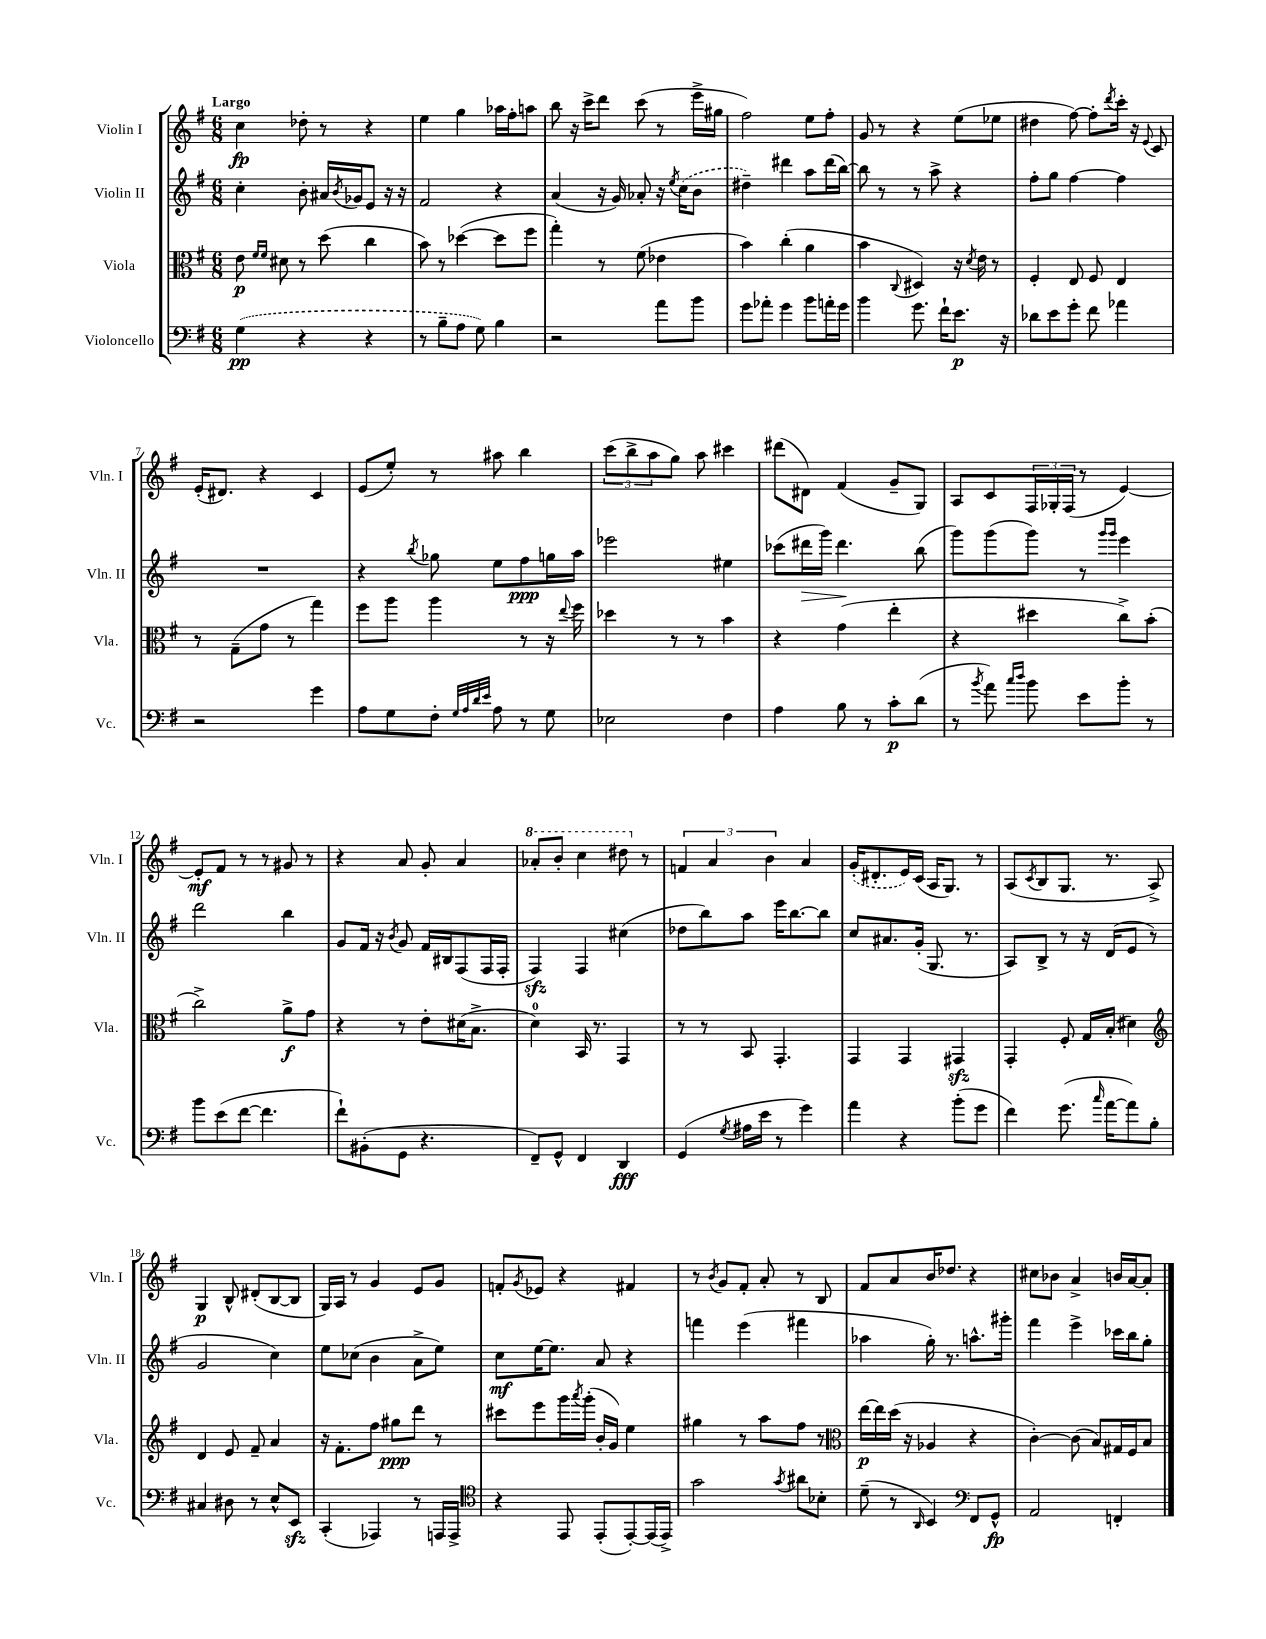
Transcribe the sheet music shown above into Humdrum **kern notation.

**kern	**dynam	**kern	**dynam	**kern	**dynam	**kern	**dynam
*part4	*part4	*part3	*part3	*part2	*part2	*part1	*part1
*staff4	*staff4	*staff3	*staff3	*staff2	*staff2	*staff1	*staff1
*I"Violoncello	*	*I"Viola	*	*I"Violin II	*	*I"Violin I	*
*I'Vc.	*	*I'Vla.	*	*I'Vln. II	*	*I'Vln. I	*
*clefF4	*	*clefC3	*	*clefG2	*	*clefG2	*
*k[f#]	*	*k[f#]	*	*k[f#]	*	*k[f#]	*
*M6/8	*	*M6/8	*	*M6/8	*	*M6/8	*
=1	=1	=1	=1	=1	=1	=1	=1
!	!	!	!	!	!	!LO:TX:a:B:t=Largo	!
(4G\	pp	8e\	p	4cc'\	.	4cc\	fp
.	.	16qqf#/LL	.	.	.	.	.
.	.	16qqf#/JJ	.	.	.	.	.
.	.	8d#X\	.	.	.	.	.
4r	.	8r	.	8b'\	.	8dd-X'\	.
.	.	(8dd\	.	16a#X/LL	.	8r	.
.	.	.	.	8qb/	.	.	.
.	.	.	.	16g-X/J	.	.	.
4r	.	4cc\	.	8e/J	.	4r	.
.	.	.	.	16r	.	.	.
.	.	.	.	16r	.	.	.
=2	=2	=2	=2	=2	=2	=2	=2
8r	.	8b\)	.	2f#/	.	4ee\	.
8B~\L	.	8r	.	.	.	.	.
8A\J	.	([4dd-X\	.	.	.	4gg\	.
8G\)	.	.	.	.	.	.	.
4B\	.	8dd-\L]	.	4r	.	16aa-X\LL	.
.	.	.	.	.	.	16ff#'\J	.
.	.	8ff#\J	.	.	.	8aan\J	.
=3	=3	=3	=3	=3	=3	=3	=3
2r	.	4gg'\)	.	(4a/	.	8bb\	.
.	.	.	.	.	.	16r	.
.	.	.	.	.	.	16ccc^\KL	.
.	.	8r	.	16r	.	8ddd\J	.
.	.	.	.	16g/)	.	.	.
.	.	(8f#\	.	8a-X'/	.	(8ccc\	.
8a\L	.	4e-X\	.	16r	.	8r	.
.	.	.	.	8qee/	.	.	.
.	.	.	.	(16cc\KL	.	.	.
8b\J	.	.	.	8b\J	.	16eee^\LL	.
.	.	.	.	.	.	16gg#X\JJ	.
=4	=4	=4	=4	=4	=4	=4	=4
8g\L	.	4b\)	.	4dd#X~\)	.	2ff#\)	.
8a-X'\J	.	.	.	.	.	.	.
4g\	.	(4cc'\	.	4ddd#X\	.	.	.
8b\L	.	4a\	.	8aa\L	.	8ee\L	.
16an'\L	.	.	.	(16ddd#\L	.	8ff#'\J	.
16g\JJ	.	.	.	[16bb\JJ)	.	.	.
=5	=5	=5	=5	=5	=5	=5	=5
4b\	.	4b\	.	8bb\]	.	8g/	.
.	.	.	.	8r	.	8r	.
.	.	8qqC/	.	.	.	.	.
8.g\	.	4D#X/)	.	8r	.	4r	.
.	.	.	.	8aa^\	.	.	.
16f#`\KL	.	.	.	.	.	.	.
8.e\J	p	16r	.	4r	.	(8ee\L	.
.	.	8qd/	.	.	.	.	.
.	.	16e\	.	.	.	.	.
.	.	8r	.	.	.	8ee-X\J	.
16r	.	.	.	.	.	.	.
=6	=6	=6	=6	=6	=6	=6	=6
8d-X\L	.	4F#'/	.	8ff#'\L	.	4dd#X\	.
8e\	.	.	.	8gg\J	.	.	.
8g'\J	.	8E/	.	[4ff#\	.	[8ff#\)	.
8f#\	.	8F#/	.	.	.	8ff#'\L]	.
.	.	.	.	.	.	8qddd/	.
4a-X\	.	4E/	.	4ff#\]	.	16ccc'\Jk	.
.	.	.	.	.	.	16r	.
.	.	.	.	.	.	8qqe/	.
.	.	.	.	.	.	8c/	.
!!LO:LB:g=z
=7	=7	=7	=7	=7	=7	=7	=7
2r	.	8r	.	2.r	.	(16e'/KL	.
.	.	.	.	.	.	8.d#X/J)	.
.	.	(8G~\L	.	.	.	.	.
.	.	8g\J	.	.	.	4r	.
.	.	8r	.	.	.	.	.
4g\	.	4gg\)	.	.	.	4c/	.
=8	=8	=8	=8	=8	=8	=8	=8
8A\L	.	8ff#\L	.	4r	.	(8e/L	.
8G\	.	8aa\J	.	.	.	8ee'/J)	.
.	.	.	.	8qbb/	.	.	.
8F#'\J	.	4aa\	.	8gg-X\	.	8r	.
32qqG/LLL	.	.	.	.	.	.	.
32qqA/	.	.	.	.	.	.	.
32qqd/	.	.	.	.	.	.	.
32qqe/JJJ	.	.	.	.	.	.	.
8A\	.	.	.	8ee\L	.	8aa#X\	.
8r	.	8r	.	8ff#\	ppp	4bb\	.
8G\	.	16r	.	16ggn\L	.	.	.
.	.	8qqee/	.	.	.	.	.
.	.	16ff#\	.	16aa\JJ	.	.	.
=9	=9	=9	=9	=9	=9	=9	=9
2E-X\	.	4dd-X\	.	2eee-X\	.	(12ccc\L	.
.	.	.	.	.	.	12bb^\	.
.	.	.	.	.	.	12aa\	.
.	.	8r	.	.	.	8gg\J)	.
.	.	8r	.	.	.	8aa\	.
4F#\	.	4b\	.	4ee#X\	.	4ccc#X\	.
=10	=10	=10	=10	=10	=10	=10	=10
4A\	.	4r	.	(8ccc-X\L	.	(8ddd#X\L	.
!	!	!	!	!	!LO:HP:b	!	!
.	.	.	.	16ddd#X\L	>	8d#X\J)	.
.	.	.	.	16ggg\JJ)	.	.	.
8B\	.	(4g\	.	4.ddd#\	.	(4f#/	.
8r	.	.	.	.	.	.	.
8c'\L	p	4ee'\	.	.	.	8g~/L	.
(8d\J	.	.	.	(8bb\	]	8G/J)	.
=11	=11	=11	=11	=11	=11	=11	=11
8r	.	4r	.	8ggg\L)	.	8A/L	.
8qb/	.	.	.	.	.	.	.
8a\)	.	.	.	(8ggg\	.	8c/	.
16qqcc/LL	.	.	.	.	.	.	.
16qqdd/JJ	.	.	.	.	.	.	.
8b\	.	4dd#X\	.	8ggg\J)	.	24F#/L	.
.	.	.	.	.	.	24G-X'/	.
.	.	.	.	.	.	(24F#/JJ	.
8e\L	.	.	.	8r	.	8r	.
.	.	.	.	16qqggg/LL	.	.	.
.	.	.	.	16qqggg/JJ	.	.	.
8b'\J	.	8cc^\L)	.	4eee\	.	[4e/)	.
8r	.	(8b'\J	.	.	.	.	.
!!LO:LB:g=z
=12	=12	=12	=12	=12	=12	=12	=12
8b\L	.	2cc^\)	.	2ddd\	.	8e'/L]	mf
(8e\	.	.	.	.	.	8f#/J	.
[8f#\J	.	.	.	.	.	8r	.
4.f#\]	.	.	.	.	.	8r	.
.	.	8a^\L	f	4bb\	.	8g#X/	.
.	.	8g\J	.	.	.	8r	.
=13	=13	=13	=13	=13	=13	=13	=13
8f#`\L)	.	4r	.	8g/L	.	4r	.
(8BB#X'\	.	.	.	16f#/Jk	.	.	.
.	.	.	.	16r	.	.	.
.	.	.	.	8qb/	.	.	.
8GG\J	.	8r	.	8g/	.	8a/	.
4.r	.	8e'\L	.	16f#/LL	.	8g'/	.
.	.	.	.	16B#X/J	.	.	.
.	.	(16d#X\K	.	(8F#/	.	4a/	.
.	.	8.B^\J	.	.	.	.	.
.	.	.	.	16F#/L	.	.	.
.	.	.	.	16F#'/JJ	.	.	.
=14	=14	=14	=14	=14	=14	=14	=14
*	*	*	*	*	*	*8va	*
8FF#~/L)	.	4d\)	.	4F#zz/)	.	8aa-X'/L	.
8GG^^/J	.	.	.	.	.	8bb'/J	.
4FF#/	.	16BB/	.	4F#/	.	4ccc\	.
.	.	8.r	.	.	.	.	.
4DD/	fff	4GG/	.	(4cc#X\	.	8ddd#X\	.
*	*	*	*	*	*	*X8va	*
.	.	.	.	.	.	8r	.
=15	=15	=15	=15	=15	=15	=15	=15
(4GG/	.	8r	.	8dd-X\L	.	6fn/	.
.	.	8r	.	8bb\)	.	.	.
.	.	.	.	.	.	6a/	.
8qG/	.	.	.	.	.	.	.
16A#X\LL	.	8BB/	.	8aa\J	.	.	.
16e\JJ	.	.	.	.	.	.	.
.	.	.	.	.	.	6b\	.
8r	.	4.GG'/	.	16eee\KL	.	.	.
.	.	.	.	[8.bb\	.	.	.
4g\)	.	.	.	.	.	4a/	.
.	.	.	.	8bb\J]	.	.	.
=16	=16	=16	=16	=16	=16	=16	=16
4a\	.	4GG/	.	8cc/L	.	(16g'/KL	.
.	.	.	.	.	.	8.d#X'/	.
.	.	.	.	8.a#X/	.	.	.
4r	.	4GG/	.	.	.	16e/L)	.
.	.	.	.	(16g'/Jk	.	(16c/JJ	.
.	.	.	.	8.G/	.	16A/KL	.
.	.	.	.	.	.	8.G/J)	.
(8b'\L	.	4GG#Xzz/	.	.	.	.	.
.	.	.	.	8.r	.	.	.
8g\J	.	.	.	.	.	8r	.
=17	=17	=17	=17	=17	=17	=17	=17
4f#\)	.	4GG'/	.	8A/L)	.	(8A/L	.
.	.	.	.	.	.	8qc/	.
.	.	.	.	8B^/J	.	8B/	.
(8.g\	.	8F#'/	.	8r	.	8.G/J	.
.	.	16G/LL	.	16r	.	.	.
16qqcc/	.	.	.	.	.	.	.
[16a\KL	.	(16B'/JJ	.	(16d/KL	.	8.r	.
8a\])	.	4d#X\)	.	8e/J	.	.	.
8B'\J	.	.	.	8r	.	8A^/)	.
!!LO:LB:g=z
=18	=18	=18	=18	=18	=18	=18	=18
*	*	*clefG2	*	*	*	*	*
4C#X/	.	4d/	.	2g/	.	4G/	p
8D#X\	.	8e/	.	.	.	8B^^/	.
8r	.	8f#~/	.	.	.	(8d#X'/L	.
8E^^/L	.	4a/	.	4cc\)	.	[8B/	.
8EEzz/J	.	.	.	.	.	8B/J]	.
=19	=19	=19	=19	=19	=19	=19	=19
(4CC'/	.	16r	.	8ee\L	.	16G/LL)	.
.	.	8.f#'\L	.	.	.	16A/JJ	.
.	.	.	.	(8cc-X\J	.	8r	.
4AAA-X/)	.	8ff#\J	.	4b\	.	4g/	.
.	.	8gg#X\L	ppp	.	.	.	.
8r	.	8ddd\J	.	8a^\L	.	8e/L	.
16AAAn/LL	.	8r	.	8ee\J)	.	8g/J	.
16AAA^/JJ	.	.	.	.	.	.	.
=20	=20	=20	=20	=20	=20	=20	=20
*clefC4	*	*	*	*	*	*	*
4r	.	8ccc#X\L	.	8cc\L	mf	8fn'/L	.
.	.	.	.	.	.	8qg/	.
.	.	8eee\	.	[16ee\K	.	8e-X/J	.
.	.	.	.	8.ee\J]	.	.	.
8EE/	.	16ggg\L	.	.	.	4r	.
.	.	8qaaa/	.	.	.	.	.
.	.	(16ggg'\JJ	.	.	.	.	.
(8EE'/L	.	16b'/LL	.	8a/	.	.	.
.	.	16g/JJ)	.	.	.	.	.
[8EE'/)	.	4ee\	.	4r	.	4f#X/	.
(16EE/L]	.	.	.	.	.	.	.
16EE^/JJ)	.	.	.	.	.	.	.
=21	=21	=21	=21	=21	=21	=21	=21
2g\	.	4gg#X\	.	4fffn\	.	8r	.
.	.	.	.	.	.	8qb/	.
.	.	.	.	.	.	8g/L	.
.	.	8r	.	(4eee\	.	8f#'/J	.
.	.	8aa\L	.	.	.	8a'/	.
8qg/	.	.	.	.	.	.	.
8a#X\L	.	8ff#\J	.	4fff#X\	.	8r	.
8B-X'\J	.	8r	.	.	.	8B/	.
=22	=22	=22	=22	=22	=22	=22	=22
*	*	*clefC3	*	*	*	*	*
(8d~\	.	[16ee\LL	p	4aa-X\	.	8f#/L	.
.	.	16ee\]	.	.	.	.	.
8r	.	(16dd\JJ	.	.	.	8a/	.
.	.	16r	.	.	.	.	.
16qqAA/	.	.	.	.	.	.	.
4BB/)	.	4A-X/	.	16gg'\)	.	16b/K	.
.	.	.	.	8.r	.	8.dd-X/J	.
*clefF4	*	*	*	*	*	*	*
8FF#/L	.	4r	.	8.aan^^\L	.	4r	.
8GG^^/J	fp	.	.	.	.	.	.
.	.	.	.	16ggg#X'\Jk	.	.	.
=23	=23	=23	=23	=23	=23	=23	=23
2AA/	.	[4c'\)	.	4fff#\	.	8cc#X\L	.
.	.	.	.	.	.	8b-X\J	.
.	.	(8c\]	.	4eee^\	.	4a^/	.
.	.	8B/L)	.	.	.	.	.
4FFn'/	.	16G#X/L	.	16ccc-X\LL	.	16bn/LL	.
.	.	16F#/J	.	16bb\J	.	[16a/J	.
.	.	8B/J	.	8gg'\J	.	8a'/J]	.
==	==	==	==	==	==	==	==
*-	*-	*-	*-	*-	*-	*-	*-
